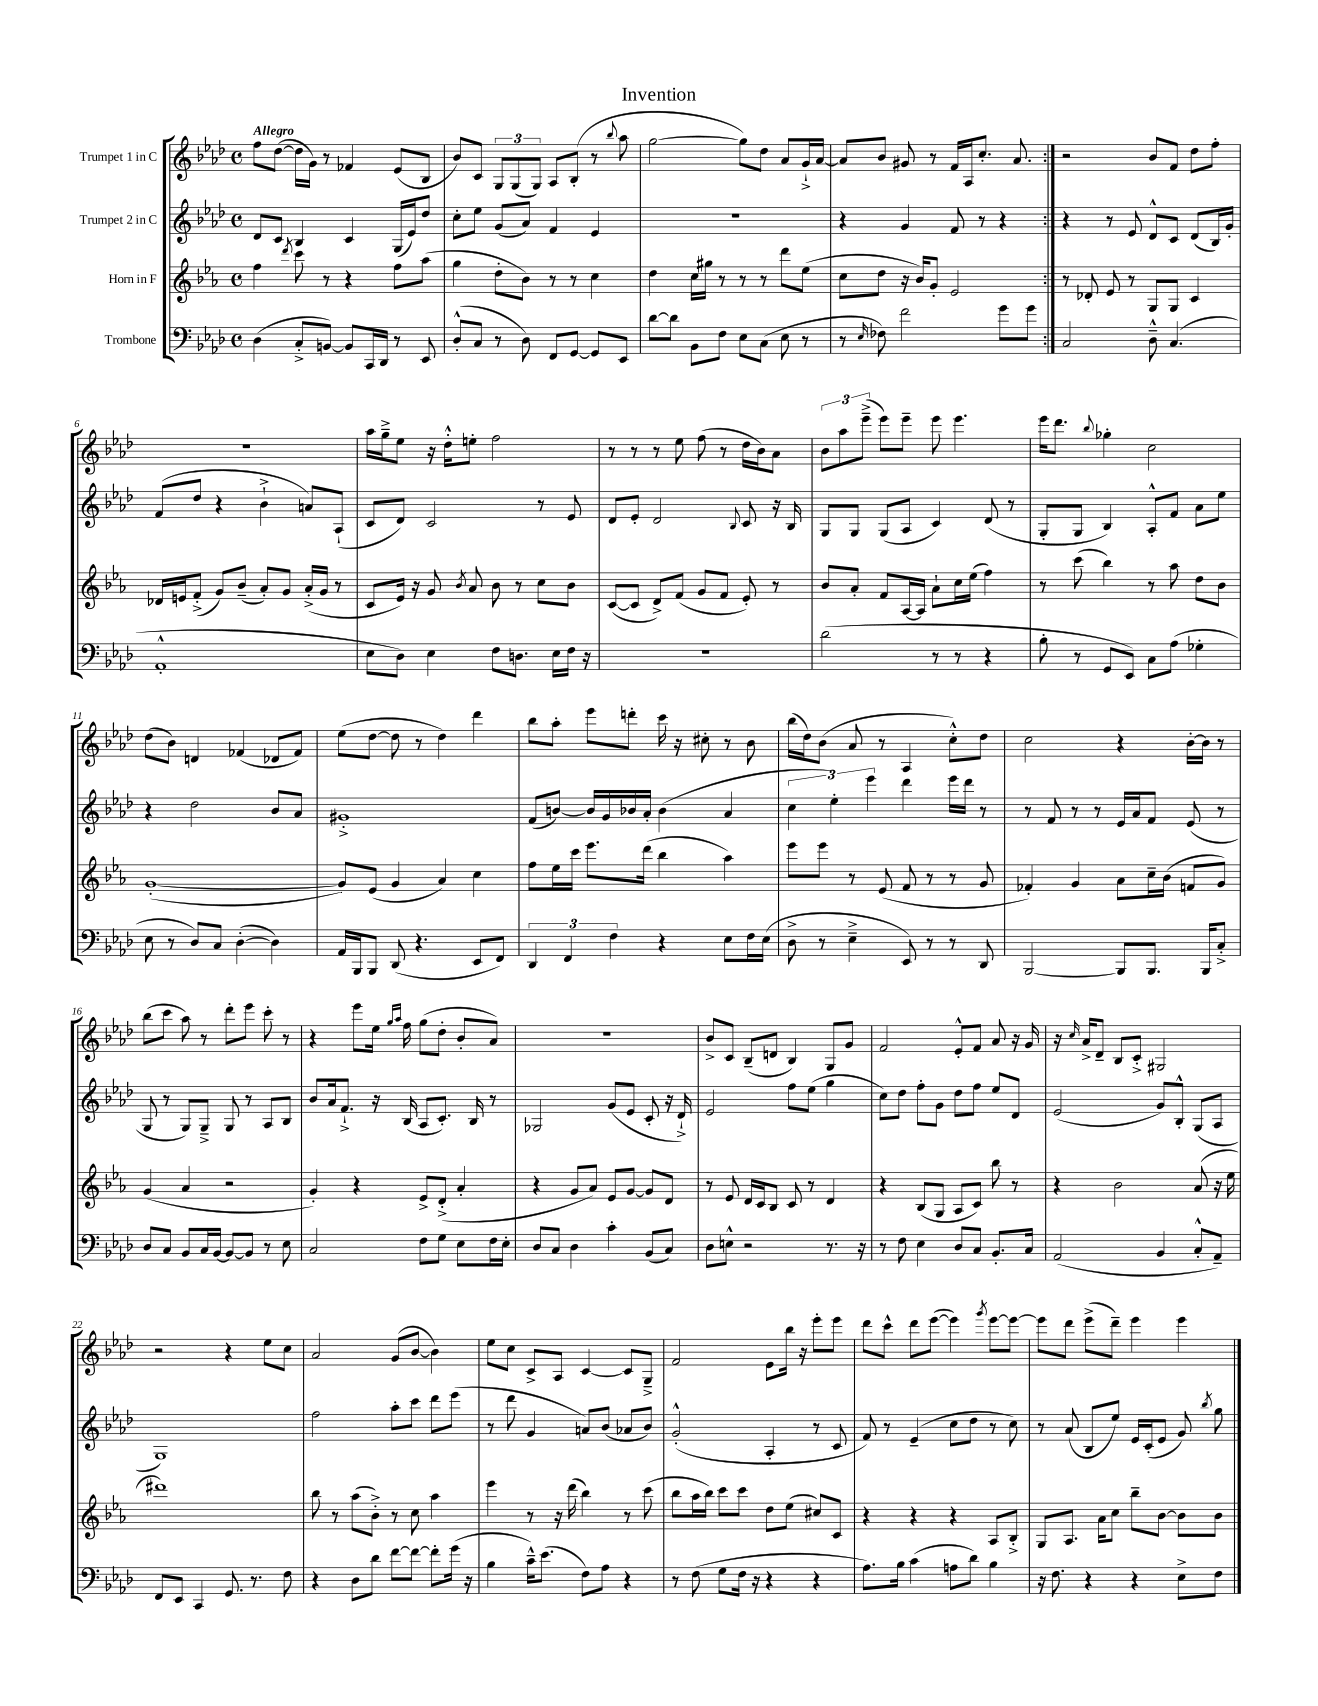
\header { title = "Invention" }
<<
\new StaffGroup <<
\new Staff = "s0" \with { instrumentName = "Trumpet 1 in C" } {
    \clef treble \key aes \major \defaultTimeSignature \time 4/4 \tempo "Allegro"
    \autoBeamOff \repeat volta 2 { f''8[ des''8]~( des''16[ g'16]) r8 fes'4 ees'8[( bes8] |
    bes'8[) c'8] \tuplet 3/2 { g8[ g8( g8]) } aes8[ bes8]-.( r8 \appoggiatura { bes''8 } aes''8 |
    g''2~ g''8[) des''8] aes'8[ g'16-!-> aes'16]~ |
    aes'8[ bes'8] gis'8 r8 f'16[ aes16 c''8.]-. aes'8. | }
    r2 bes'8[ f'8] des''8[ f''8]-. |
    r1 |
    aes''16[ g''16---> ees''8] r16 des''16[-.-^ e''8]-. f''2 |
    r8 r8 r8 ees''8 f''8( r8 des''16[ bes'16) aes'8] |
    \tuplet 3/2 { bes'8[ aes''8 ees'''8]--->( } ees'''8[) ees'''8]-- ees'''8 ees'''4. |
    ees'''16[ des'''8.] \appoggiatura { bes''8 } ges''4-. c''2 |
    des''8[( bes'8]) d'4 fes'4( des'8[ fes'8]) |
    ees''8[( des''8]~ des''8 r8 des''4) des'''4 |
    bes''8[ aes''8]-. ees'''8[ d'''8]-. c'''16 r16 cis''8-. r8 bes'8 |
    bes''16[( des''16) bes'8]( aes'8 r8 aes4 c''8[-.-^) des''8] |
    c''2 r4 bes'16[~-. bes'16] r8 |
    bes''8[( c'''8] aes''8) r8 des'''8[-. ees'''8] c'''8-. r8 |
    r4 ees'''8[ ees''16] \grace { g''16[ aes''16] } f''16 g''8[( des''8]-. bes'8[-. aes'8]) |
    R1 |
    bes'8[-> c'8] bes8[--( d'8] bes4) g8[ g'8] |
    f'2 ees'8[-.-^ f'8] aes'8 r16 g'16 |
    r16 \grace { c''16 } aes'16[-> des'8]-- bes8[ c'8]-.-> gis2 |
    r2 r4 ees''8[ c''8] |
    aes'2 g'8[( bes'8]~ bes'4) |
    ees''8[ c''8] c'8[-> aes8] c'4~ c'8[ g8]---> |
    f'2 ees'8[ bes''16] r16 ees'''8[-. ees'''8] |
    des'''8[ c'''8]-^ des'''8[ ees'''8]~( ees'''4) \acciaccatura { g'''8 } ees'''8[~ ees'''8]~ |
    ees'''8[ des'''8] ees'''8[->( des'''8]--) ees'''4 ees'''4 \bar "|." |
}
\new Staff = "s1" \with { instrumentName = "Trumpet 2 in C" } {
    \clef treble \key aes \major \defaultTimeSignature \time 4/4
    \autoBeamOff \repeat volta 2 { des'8[ c'8] bes4 c'4 g16[( ees'16) des''8] |
    c''8[-. ees''8] g'8[( aes'8]) f'4 ees'4 |
    R1 |
    r4 g'4 f'8 r8 r4 | }
    r4 r8 ees'8 des'8[-^ c'8] des'8[( bes16) g'16]-. |
    f'8[( des''8] r4 bes'4-!-> a'8[) aes8]-!( |
    c'8[ des'8]) c'2 r8 ees'8 |
    des'8[ ees'8]-. des'2 \appoggiatura { bes8 } c'8 r16 bes16 |
    g8[ g8] g8[( aes8] c'4) des'8( r8 |
    g8[-. g8] bes4) aes8[-.-^ f'8] aes'8[ ees''8] |
    r4 des''2 bes'8[ aes'8] |
    gis'1-.-> |
    f'8[( b'8]~) b'16[ g'16 bes'16 aes'16]-. bes'4( aes'4 |
    \tuplet 3/2 { c''4 ees''4-.) ees'''4 } des'''4 ees'''16[ des'''16] r8 |
    r8 f'8 r8 r8 ees'16[ aes'16 f'8] ees'8( r8 |
    g8 r8 g8[) g8]---> g8 r8 aes8[ bes8] |
    bes'8[ aes'16 f'8.]-!-> r16 bes16( aes8[ c'8.]-.) bes16 r8 |
    ges2 g'8[( ees'8] c'8-. r16 des'16-!->) |
    ees'2 f''8[ ees''8]( g''4 |
    c''8[) des''8] f''8[-. g'8] des''8[ f''8] ees''8[ des'8] |
    ees'2( g'8[) bes8]-.-^ g8[( aes8] |
    g1) |
    f''2 aes''8[-. c'''8] des'''8[ ees'''8]( |
    r8 des'''8 g'4 a'8[) bes'8]( aes'8[ bes'8]) |
    g'2-.-^( aes4-. r8 c'8 |
    f'8) r8 ees'4--( c''8[ des''8] r8 c''8) |
    r8 aes'8( bes8[ ees''8]) ees'16[ c'16-.( ees'8] g'8) \acciaccatura { bes''8 } g''8 \bar "|." |
}
\new Staff = "s2" \with { instrumentName = "Horn in F" } {
    \clef treble \key ees \major \defaultTimeSignature \time 4/4
    \autoBeamOff \repeat volta 2 { f''4 \acciaccatura { d'''8 } c'''8 r8 r4 f''8[ aes''8]( |
    g''4 d''8[-. bes'8]) r8 r8 c''4 |
    d''4 c''16[ gis''16] r8 r8 r8 d'''8[ ees''8]( |
    c''8[ d''8] r16 bes'16[) g'8]-. ees'2 | }
    r8 des'8-. ees'8 r8 g8[ g8] c'4 |
    des'16[ e'16 f'8]-.->( g'8[) bes'8]--( aes'8[-.) g'8] aes'16[-.->( g'16] r8 |
    c'8[ ees'16]) r16 g'8 \acciaccatura { bes'8 } aes'8 bes'8 r8 c''8[ bes'8] |
    c'8[~( c'8] d'8[->) f'8]( g'8[ f'8] ees'8-.) r8 |
    bes'8[ aes'8]-. f'8[ aes16~ aes16] aes'8[-! c''16 ees''16]( f''4) |
    r8 c'''8( bes''4) r8 aes''8 d''8[ bes'8] |
    g'1~-.( |
    g'8[) ees'8]( g'4 aes'4) c''4 |
    f''8[ ees''16 c'''16] ees'''8.[ d'''16]( bes''4 aes''4) |
    ees'''8[ ees'''8] r8 ees'8( f'8 r8 r8 g'8 |
    fes'4-.) g'4 aes'8[ c''16-- bes'16]( f'8[ g'8]) |
    g'4( aes'4 r2 |
    g'4-.) r4 ees'8[-> d'8]-.->( aes'4-. |
    r4 g'8[ aes'8]) ees'8[ g'8]~ g'8[ d'8] |
    r8 ees'8 d'16[ c'16 bes8] c'8 r8 d'4 |
    r4 bes8[( g8] aes8[ c'8]) bes''8 r8 |
    r4 bes'2 aes'8( r16 ees''16 |
    dis'''1) |
    bes''8 r8 aes''8[( bes'8]-.->) r8 c''8 aes''4 |
    ees'''4 r8 r16 d'''16( bes''4) r8 c'''8( |
    bes''8[ aes''16 bes''16]) c'''8[ c'''8] d''8[ ees''8]( cis''8[) c'8] |
    r4 r4 r4 aes8[ bes8]-.-> |
    g8[ aes8.] aes'16[ c''8] bes''8[-- bes'8]~ bes'8[ bes'8] \bar "|." |
}
\new Staff = "s3" \with { instrumentName = "Trombone" } {
    \clef bass \key aes \major \defaultTimeSignature \time 4/4
    \autoBeamOff \repeat volta 2 { des4( c8[-.-> b,8]~) b,8[ c,16 des,16] r8 ees,8 |
    des8[-.-^( c8] r8 des8) f,8[ g,8]~ g,8[ ees,8] |
    des'8[~ des'8] bes,8[ f8] ees8[ c8]( ees8 r8 |
    r8 \grace { ees16 } fes8) f'2 g'8[ g'8] | }
    c2 des8---^ c4.( |
    aes,1-.-^ |
    ees8[ des8]) ees4 f8[ d8.] ees16[ f16] r16 |
    R1 |
    des'2( r8 r8 r4 |
    bes8-. r8 g,8[ ees,8]) c8[ aes8]( ges4-. |
    ees8 r8 des8[) c8] des4~-.( des4) |
    aes,16[ bes,,16 bes,,8] des,8( r4. ees,8[ f,8]) |
    \tuplet 3/2 { des,4 f,4 f4 } r4 ees8[ f16 ees16]( |
    des8-> r8 ees4---> ees,8) r8 r8 des,8 |
    bes,,2~ bes,,8[ bes,,8.] bes,,16[ c8]-.-> |
    des8[ c8] bes,8[ c16 bes,16]~ bes,8[~ bes,8] r8 ees8 |
    c2 f8[ g8] ees8[ f16 ees16]-. |
    des8[ c8] des4 c'4-. bes,8[( c8]) |
    des8[ e8]-^ r2 r8. r16 |
    r8 f8 ees4 des8[ c8] bes,8.[-. c16] |
    aes,2( bes,4 c8[-.-^ aes,8]--) |
    f,8[ ees,8] c,4 g,8. r8. f8 |
    r4 des8[ des'8] f'8[~ f'8]~ f'8[-. g'16]( r16 |
    bes4 c'16[---^) ees'8.]( f8[) aes8] r4 |
    r8 f8( g8[ f16] r16 r4 r4 |
    aes8.[) bes16] c'4( a8[ des'8]) bes4 |
    r16 f8. r4 r4 ees8[-> f8] \bar "|." |
}
>>
>>
